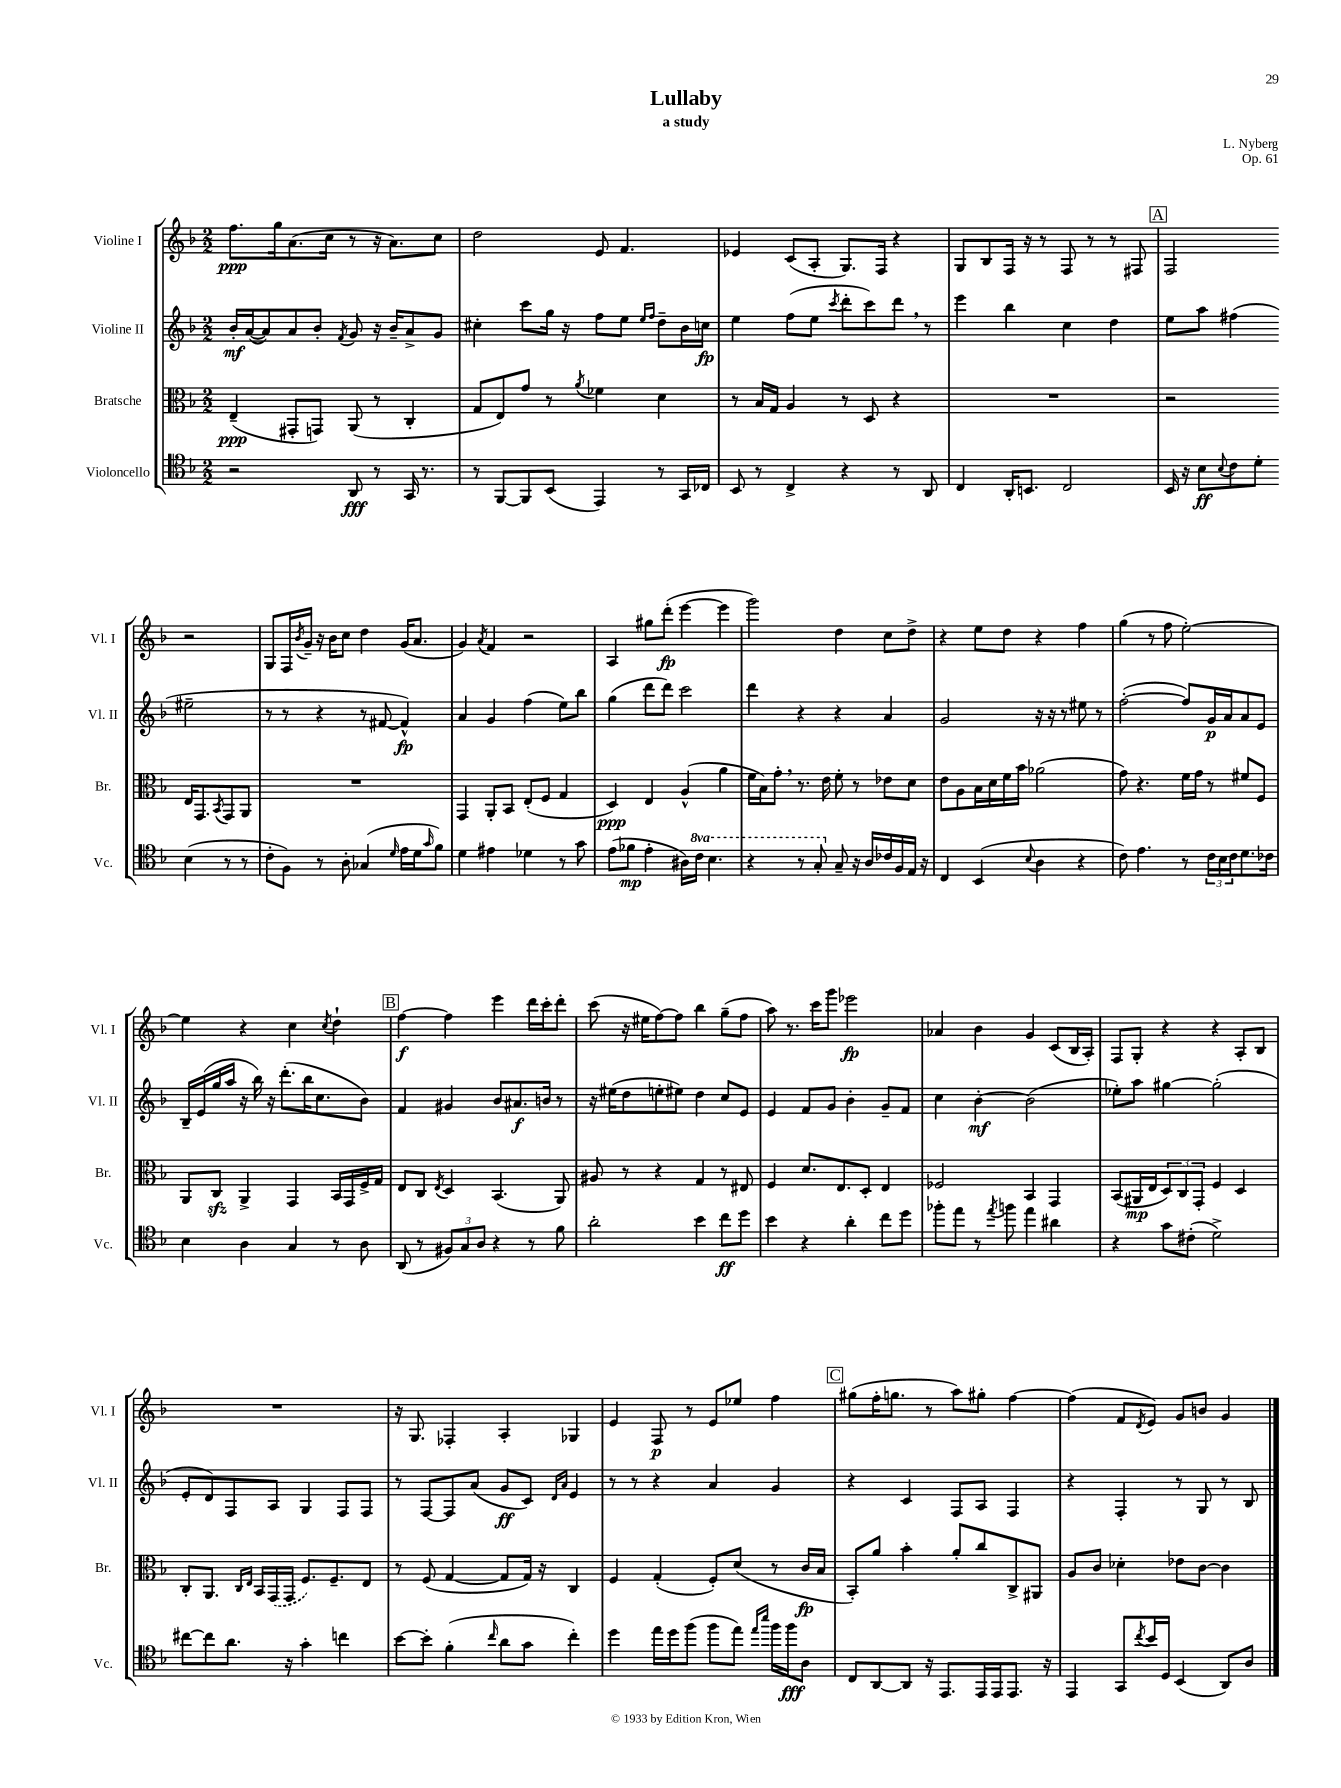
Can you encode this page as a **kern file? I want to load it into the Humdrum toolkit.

**kern	**kern	**kern	**kern
*staff4	*staff3	*staff2	*staff1
*clefC4	*clefC3	*clefG2	*clefG2
*k[b-]	*k[b-]	*k[b-]	*k[b-]
*M2/2	*M2/2	*M2/2	*M2/2
2r	(4E~/	16b-'/LL	8.ff\L
.	.	([16a/J	.
.	.	8a/])	.
.	.	.	16gg\k
.	8GG#'/L	8a/	(8.a\
.	8GG/J)	8b-'/J	.
.	.	.	16cc\Jk
.	.	8qf/	.
8AA/	(8AA/	8g/	8r
8r	8r	16r	16r
.	.	16b-~/LK	8.a\L)
16GG/	4C'/	8a^/	.
8.r	.	.	.
.	.	8g/J	8cc\J
=	=	=	=
8r	8G/L	4cc#'\	2dd\
[8FF/L	8E/)	.	.
8FF/]	8g/J	8ccc\L	.
(8BB-/J	8r	16gg\Jk	.
.	.	16r	.
.	8qa/	.	.
4EE/)	4f-\	8ff\L	8e/
.	.	8ee\J	4.f/
.	.	16qqee/LL	.
.	.	16qqff/JJ	.
8r	4d\	8dd~\L	.
16GG/LL	.	16b-\L	.
16C-/JJ	.	16cc\JJ	.
=	=	=	=
8BB-/	8r	4ee\	4e-/
8r	16B-/LL	.	.
.	16G/JJ	.	.
4C^/	4A/	(8ff\L	(8c/L
.	.	8ee\J	8A'/J
.	.	8qccc/	.
4r	8r	8ddd'\L	8.G/L)
.	8D/	8ccc\)	.
.	.	.	16F/Jk
8r	4r	8ddd\J	4r
8AA/	.	8r	.
=	=	=	=
4C/	1r	4eee\	8G/L
.	.	.	8B-/
16AA'/LK	.	4bb-\	16F/Jk
8.BB/J	.	.	16r
.	.	.	8r
2C/	.	4cc\	8F/
.	.	.	8r
.	.	4dd\	8r
.	.	.	8F#/
=	=	=	=
16BB-/	2r	8ee\L	2F/
16r	.	.	.
8B-\L	.	8aa\J	.
8qqB-/	.	.	.
8c\	.	(4ff#\	.
8d'\J	.	.	.
(4B-\	16E/LK	2ee#~\	2r
.	8.GG/	.	.
.	8qBB-/	.	.
8r	8GG/	.	.
8r	8AA/J	.	.
=	=	=	=
8c'\L	1r	8r	8G/L
8F\J)	.	8r	16F/L
.	.	.	8qb-/
.	.	.	16g~/JJ
8r	.	4r	16r
.	.	.	16b-\LK
8A'\	.	.	8cc\J
(4G-/	.	8r	4dd\
.	.	[8f#/	.
16qqd/	.	.	.
16e\LL	.	4f#^^/])	(16g/LK
16d\J	.	.	8.a/J
16qqg/	.	.	.
8f\J)	.	.	.
=	=	=	=
4d\	4GG/	4a/	4g/)
.	.	.	8qa/
4e#\	8AA'/L	4g/	4f/
.	8BB-/J	.	.
4d-\	(8E'/L	(4ff\	2r
.	8F/J	.	.
8r	4G/	8ee\L)	.
8g\	.	8bb-\J	.
=	=	=	=
(8e\L	4D/)	(4gg\	4A/
8f-\J	.	.	.
4e'\	4E/	8ddd\L	8gg#\L
.	.	8ddd\J)	(8ddd'\J
16A#\LL)	(4A^^/	2ccc\	[4eee\
16cc\JJ	.	.	.
4.b-\	.	.	.
.	4a\	.	4eee\]
=	=	=	=
4r	16f\LL	4ddd\	2ggg\)
.	16B-\J)	.	.
.	8g'\J	.	.
8r	8.r	4r	.
8g'/	.	.	.
.	16e\	.	.
8G~/	8f'\	4r	4dd\
16r	8r	.	.
16A/LL	.	.	.
16c-/	8e-\L	4a/	8cc\L
16F/	.	.	.
16E/JJ	8d\J	.	8dd^\J
16r	.	.	.
=	=	=	=
4C/	8e\L	2g/	4r
.	8A\	.	.
(4BB-/	16B-\L	.	8ee\L
.	16d\	.	.
.	16f\	.	8dd\J
.	16b-\JJ	.	.
8qqB-/	.	.	.
4A\	(2a-\	16r	4r
.	.	16r	.
.	.	8r	.
4r	.	8ee#\	4ff\
.	.	8r	.
=	=	=	=
8c\)	8g\)	([2ff'\	(4gg\
4.e\	4.r	.	.
.	.	.	8r
.	.	.	8ff\
8r	16f\LL	8ff/]L)	[2ee'\)
.	16g\JJ	.	.
24c\LL	8r	16g/L	.
24B-\	.	.	.
.	.	16a/J	.
24c\J	.	.	.
8.d\	8f#/L	8a/	.
.	8F/J	8e/J	.
16c-\Jk	.	.	.
=	=	=	=
4B-\	8AA/L	16B-~/LL	4ee\]
.	.	(16e/	.
.	8C/J	16gg/	.
.	.	16aa/JJ	.
4A\	4AA^/	16r	4r
.	.	16bb-\)	.
.	.	16r	.
.	.	(8.ddd'\L	.
4G/	4GG/	.	4cc\
.	.	16bb-\K	.
.	.	8.cc\	.
.	.	.	8qcc/
8r	16BB-/LL	.	4dd`\
.	16GG/	.	.
8A\	16F^/	8b-\J)	.
.	16G/JJ	.	.
=	=	=	=
(8AA/	8E/L	4f/	[4ff\
8r	8C/J	.	.
.	8qE/	.	.
12F#/L)	4D/	4g#/	4ff\]
12G/	.	.	.
12A/J	.	.	.
4r	(4.BB-/	8b-/L	4eee\
.	.	8.a#/	.
8r	.	.	16ddd\LL
.	.	16b/Jk	16ccc'\J
8f\	8AA/)	8r	8ddd'\J
=	=	=	=
2a'\	8A#/	16r	(8ccc\
.	.	(16ee#\LK	.
.	8r	8dd\	16r
.	.	.	16ee#\LK
.	4r	8ee'\	[8ff\)
.	.	8ee#\J)	8ff\]J
4b-\	4G/	4dd\	4bb-\
8cc\L	8r	8cc/L	(8gg~\L
8dd\J	8E#/	8e/J	8ff\J
=	=	=	=
4b-\	4F/	4e/	8aa\)
.	.	.	8.r
4r	8.d/L	8f/L	.
.	.	.	16ccc\LK
.	.	8g/J	8ggg\J
.	8.E/	.	.
4a'\	.	4b-'\	2eee-\
.	8D'/J	.	.
8cc\L	4E/	8g~/L	.
8dd\J	.	8f/J	.
=	=	=	=
8ff-'\L	2F-/	4cc\	4a-/
8ee\J	.	.	.
8r	.	[4b-'\	4b-\
8qee/	.	.	.
8ff\	.	.	.
4ee\	4BB-/	(2b-\]	4g/
4a#\	4GG/	.	(8c/L
.	.	.	16B-/L
.	.	.	16A'/JJ)
=	=	=	=
4r	(8BB-/L	8ee-'\L)	8F/L
.	16AA#/L	8aa\J	8G'/J
.	16E/J	.	.
8g\L	12D/)	[4gg#\	4r
.	12C/	.	.
(8c#'\J	.	.	.
.	12GG'/J	.	.
2d^\)	4F/	(2gg#'\]	4r
.	4D/	.	8A'/L
.	.	.	8B-/J
=	=	=	=
[8cc#\L	8C'/L	8e'/L	1r
8cc#\]	8.AA/J	8d/)	.
8.a\J	.	8F/	.
.	16qqC/LL	.	.
.	16qqE/JJ	.	.
.	16BB-/LL	.	.
.	(16GG/	8A/J	.
16r	16GG/JJ	.	.
4g'\	8.F/L)	4G/	.
.	8.F~/	.	.
4cc\	.	8F/L	.
.	8E/J	8F/J	.
=	=	=	=
[8b-\L	8r	8r	16r
.	.	.	8.G/
8b-'\]J	(8F/	[8F/L	.
(4f'\	[4G/	8F/]	4F-'/
.	.	(8a/J	.
16qqcc/	.	.	.
8a\L	8G/]L	8g/L	4A'/
8g\J	16G/Jk)	8c/J)	.
.	16r	.	.
.	.	16qqd/LL	.
.	.	16qqa/JJ	.
4cc'\)	4C/	4e/	4G-/
=	=	=	=
4dd\	4F/	8r	4e/
.	.	8r	.
16ee\LL	(4G'/	4r	8F/
16dd\J	.	.	.
(8ff\J	.	.	8r
8ff\L	8F'/L)	4a/	8e/L
8ee\J)	(8d/J	.	8ee-/J
16qqee/LL	.	.	.
16qqbb-/JJ	.	.	.
16ff\LL	8r	4g/	4ff\
16ff\J	.	.	.
8A\J	16c/LL	.	.
.	16B-/JJ	.	.
=	=	=	=
8C/L	8BB-'/L)	4r	(8gg#\L
[8AA/	8a/J	.	16ff'\K
.	.	.	8.gg\J
8AA/]J	4b-'\	4c/	.
16r	.	.	8r
8.EE/L	.	.	.
.	8a'/L	8F/L	8aa\L)
16EE/L	8cc/	8A/J	8gg#'\J
16EE/J	.	.	.
8.EE/J	8C^/	4F/	[4ff\
.	8AA#/J	.	.
16r	.	.	.
=	=	=	=
4EE/	8A/L	4r	(4ff\]
.	8c/J	.	.
8GG/L	4d-'\	4F'/	8f/L
8qcc/	.	.	8qd/
16b-/L	.	.	8e/J)
16D/JJ	.	.	.
(4BB-/	8e-\L	8r	8g/L
.	[8c\J	8G/	8b/J
8AA/L)	4c\]	8r	4g/
8A/J	.	8B-/	.
==	==	==	==
*-	*-	*-	*-
